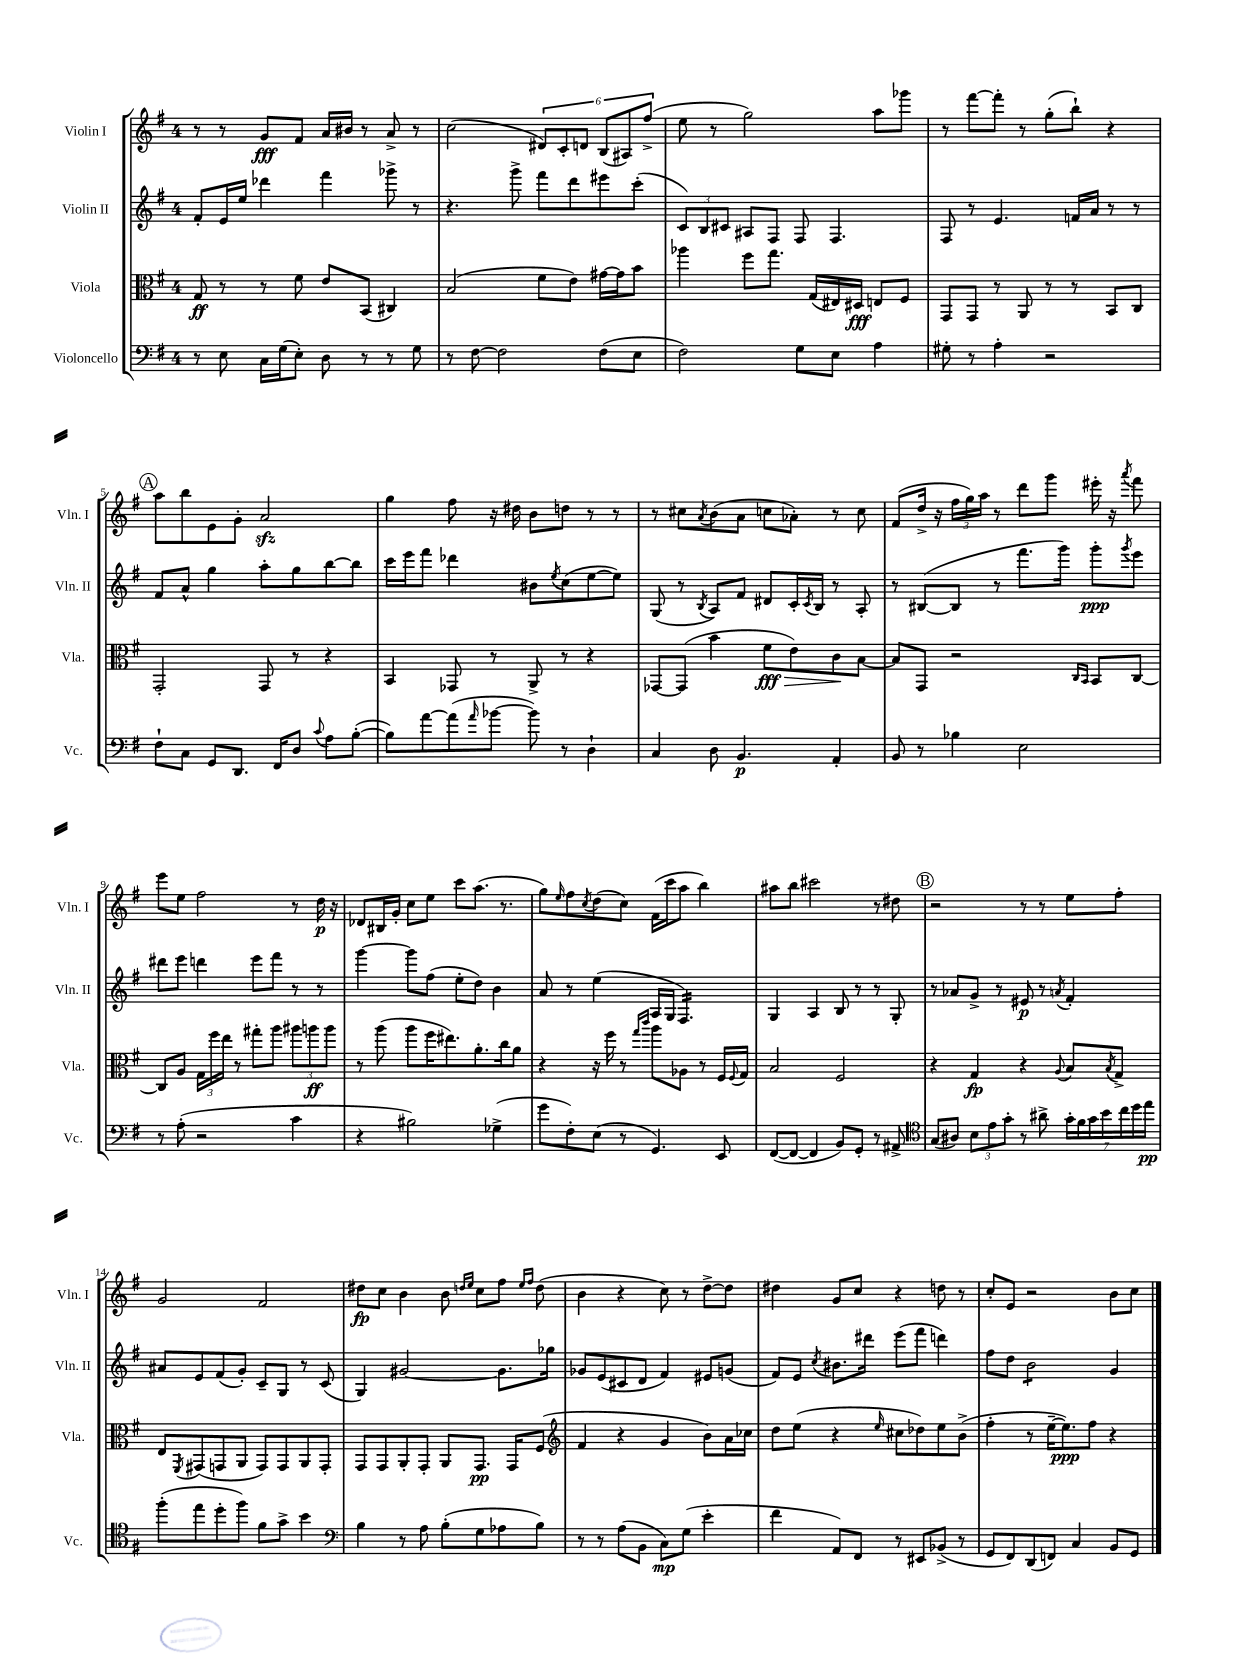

**kern	**kern	**kern	**kern
*staff4	*staff3	*staff2	*staff1
*clefF4	*clefC3	*clefG2	*clefG2
*k[f#]	*k[f#]	*k[f#]	*k[f#]
*M4/4	*M4/4	*M4/4	*M4/4
8r	8G	8f#'	8r
8E	8r	16e	8r
.	.	16ee	.
16C	8r	4ddd-	8g
(16G	.	.	.
8E')	8f#	.	8f#
8D	8e	4fff#	16a
.	.	.	16b#
8r	(8BB	.	8r
8r	4C#)	8ggg-^	8a^
8G	.	8r	8r
=	=	=	=
8r	(2B	4.r	(2cc
[8F#	.	.	.
2F#]	.	.	.
.	.	8ggg^	.
.	8f#	8fff#	12d#)
.	.	.	12c'
.	8e)	8ddd	.
.	.	.	12d
(8F#	[16g#	8eee#	(12B
.	16g#]	.	.
.	.	.	12A#)
8E	8b	(8ccc'	.
.	.	.	(12ff#^
=	=	=	=
2F#)	4aa-	12c)	8ee
.	.	12B	.
.	.	.	8r
.	.	12c#	.
.	8ff#	8A#	2gg)
.	8.gg	8F#	.
8G	.	8F#	.
.	(16G	.	.
8E	16E#)	4.F#	.
.	16D#	.	.
4A	8E	.	8aa
.	8F#	.	8ggg-
=	=	=	=
8G#'	8GG	8F#	8r
8r	8GG	8r	[8fff#
4A'	8r	4.e	8fff#']
.	8AA	.	8r
2r	8r	.	(8gg'
.	8r	16f	8bb`)
.	.	16a	.
.	8BB	8r	4r
.	8C	8r	.
=	=	=	=
8F#`	2GG'	8f#	8aa
8C	.	8a^^	8bb
8GG	.	4gg	8e
8.DD	.	.	8g'
.	8GG	8aa'	2a
16FF#	.	.	.
8D	8r	8gg	.
8qqc	.	.	.
8A	4r	[8bb	.
([8B'	.	8bb]	.
=	=	=	=
8B])	4BB	16ccc	4gg
.	.	16eee	.
[8a	.	8fff#	.
(8a]	8GG-	4ddd-	8ff#
16qqa	.	.	.
[8b-	8r	.	16r
.	.	.	16dd#
8b-])	8AA^	8b#	8b
.	.	8qee	.
8r	8r	(8cc	8dd
4D`	4r	[8ee	8r
.	.	8ee])	8r
=	=	=	=
4C	[8GG-	(8G	8r
.	(8GG-]	8r	8cc#
.	.	8qB	8qa
8D	4b	8A)	(8b
4.BB	.	8f#	8a
.	8f#	8d#	8cc
.	8e)	16c'	8a-')
.	.	8qc	.
.	.	16B	.
4AA'	8c	8r	8r
.	[8B	8A'	8cc
=	=	=	=
8BB	8B]	8r	(8f#
8r	8GG	([8B#	16dd^
.	.	.	16r
4B-	2r	8B#]	24ff#
.	.	.	24gg)
.	.	.	24aa
.	.	8r	8r
2E	.	8.fff#	8ddd
.	.	.	8ggg
.	.	16ggg)	.
.	16qqC	.	.
.	16qqBB	.	.
.	8BB	8ggg'	16eee#'
.	.	.	16r
.	.	8qggg	8qaaa
.	[8C	8eee	8fff#
=	=	=	=
8r	8C]	8ddd#	8eee
(8A'	8A	8eee	8ee
2r	24G	4ddd	2ff#
.	24ff#	.	.
.	24ee	.	.
.	8r	.	.
.	8gg#'	8eee	.
.	8aa	8fff#	.
4c	12aa#	8r	8r
.	12aa	.	.
.	.	8r	16dd
.	12aa	.	.
.	.	.	16r
=	=	=	=
4r	8r	[4ggg	8d-
.	(8aa	.	16B#
.	.	.	16g'
2B#)	8aa	8ggg]	8cc
.	16ff#	(8ff#	8ee
.	8.ee#)	.	.
.	.	8ee'	8ccc
.	8.a'	8dd)	(8.aa
(4G-^	.	4b	.
.	16cc	.	8.r
.	8a	.	.
=	=	=	=
8g	4r	8a	8gg)
.	.	.	16qqee
8F#')	.	8r	8ff#
.	.	.	8qcc
(8E	16r	(4ee	(8dd
.	16ff#	.	.
8r	8r	.	8cc)
.	16qqgg	.	.
.	16qqccc	.	.
4.GG)	8aa	16A	(16f#
.	.	16G	16ccc
.	8A-	4.F#)	8aa
.	8r	.	4bb)
8EE	16F#	.	.
.	8qqF#	.	.
.	16G	.	.
=	=	=	=
([8FF#	2B	4G	8aa#
8FF#_	.	.	8bb
4FF#]	.	4A	2ccc#
8BB)	2F#	8B	.
8GG'	.	8r	.
8r	.	8r	8r
8AA#^	.	8G'	8dd#
=	=	=	=
*clefC4	*	*	*
(8G	4r	8r	2r
8A#)	.	8a-	.
12B	4G	8g^	.
12e	.	.	.
.	.	8r	.
12g'	.	.	.
8r	4r	8e#	8r
8a#^	.	8r	8r
.	8qqA	8qa	.
28g'	8B	4f#'	8ee
28f#	.	.	.
28g	.	.	.
28b	.	.	.
.	8qB	.	.
.	8G^	.	8ff#'
28cc	.	.	.
28dd	.	.	.
28ee	.	.	.
=	=	=	=
(8ff#'	8E	8a#	2g
.	8qFF#	.	.
8ee	(8GG#	8e	.
8dd'	8GG	(8f#	.
8ff#)	8AA	8g')	.
8f#	8GG)	8c~	2f#
8g^	8GG	8G	.
4b	8AA	8r	.
.	8GG'	(8c	.
=	=	=	=
*clefF4	*	*	*
4B	8GG	4G)	8dd#
.	8GG	.	8cc
8r	8AA'	[2g#	4b
8A	8GG'	.	.
(8B'	8AA	.	8b
.	.	.	16qqdd
.	.	.	16qqee
8G	8.GG	.	8cc
8A-	.	8.g#]	8ff#
.	16GG	.	.
.	.	.	16qqee
.	.	.	16qqff#
8B)	(8F#	.	(8dd
.	.	16gg-	.
=	=	=	=
*	*clefG2	*	*
8r	4f#	8g-	4b
8r	.	(8e	.
(8A	4r	8c#	4r
8BB	.	8d	.
8C)	4g	4f#)	8cc)
(8G	.	.	8r
4e'	8b)	8e#	[8dd^
.	16a	(8g	8dd]
.	16cc-	.	.
=	=	=	=
4f#	8dd	8f#)	4dd#
.	(8ee	8e	.
.	.	8qcc	.
8AA)	4r	8.b#	8g
8FF#	.	.	8cc
.	.	16ddd#	.
.	16qqee	.	.
8r	8cc#	(8eee	4r
8EE#	8dd-)	8fff#	.
(8BB-^	8ee	4ddd)	8dd
8r	(8b^	.	8r
=	=	=	=
8GG	4ff#'	8ff#	8cc'
8FF#)	.	8dd	8e
(8DD	8r	2b	2r
8FF)	[16ee~	.	.
.	8.ee])	.	.
4C	.	.	.
.	8ff#	.	.
8BB	4r	4g	8b
8GG	.	.	8cc
==	==	==	==
*-	*-	*-	*-
